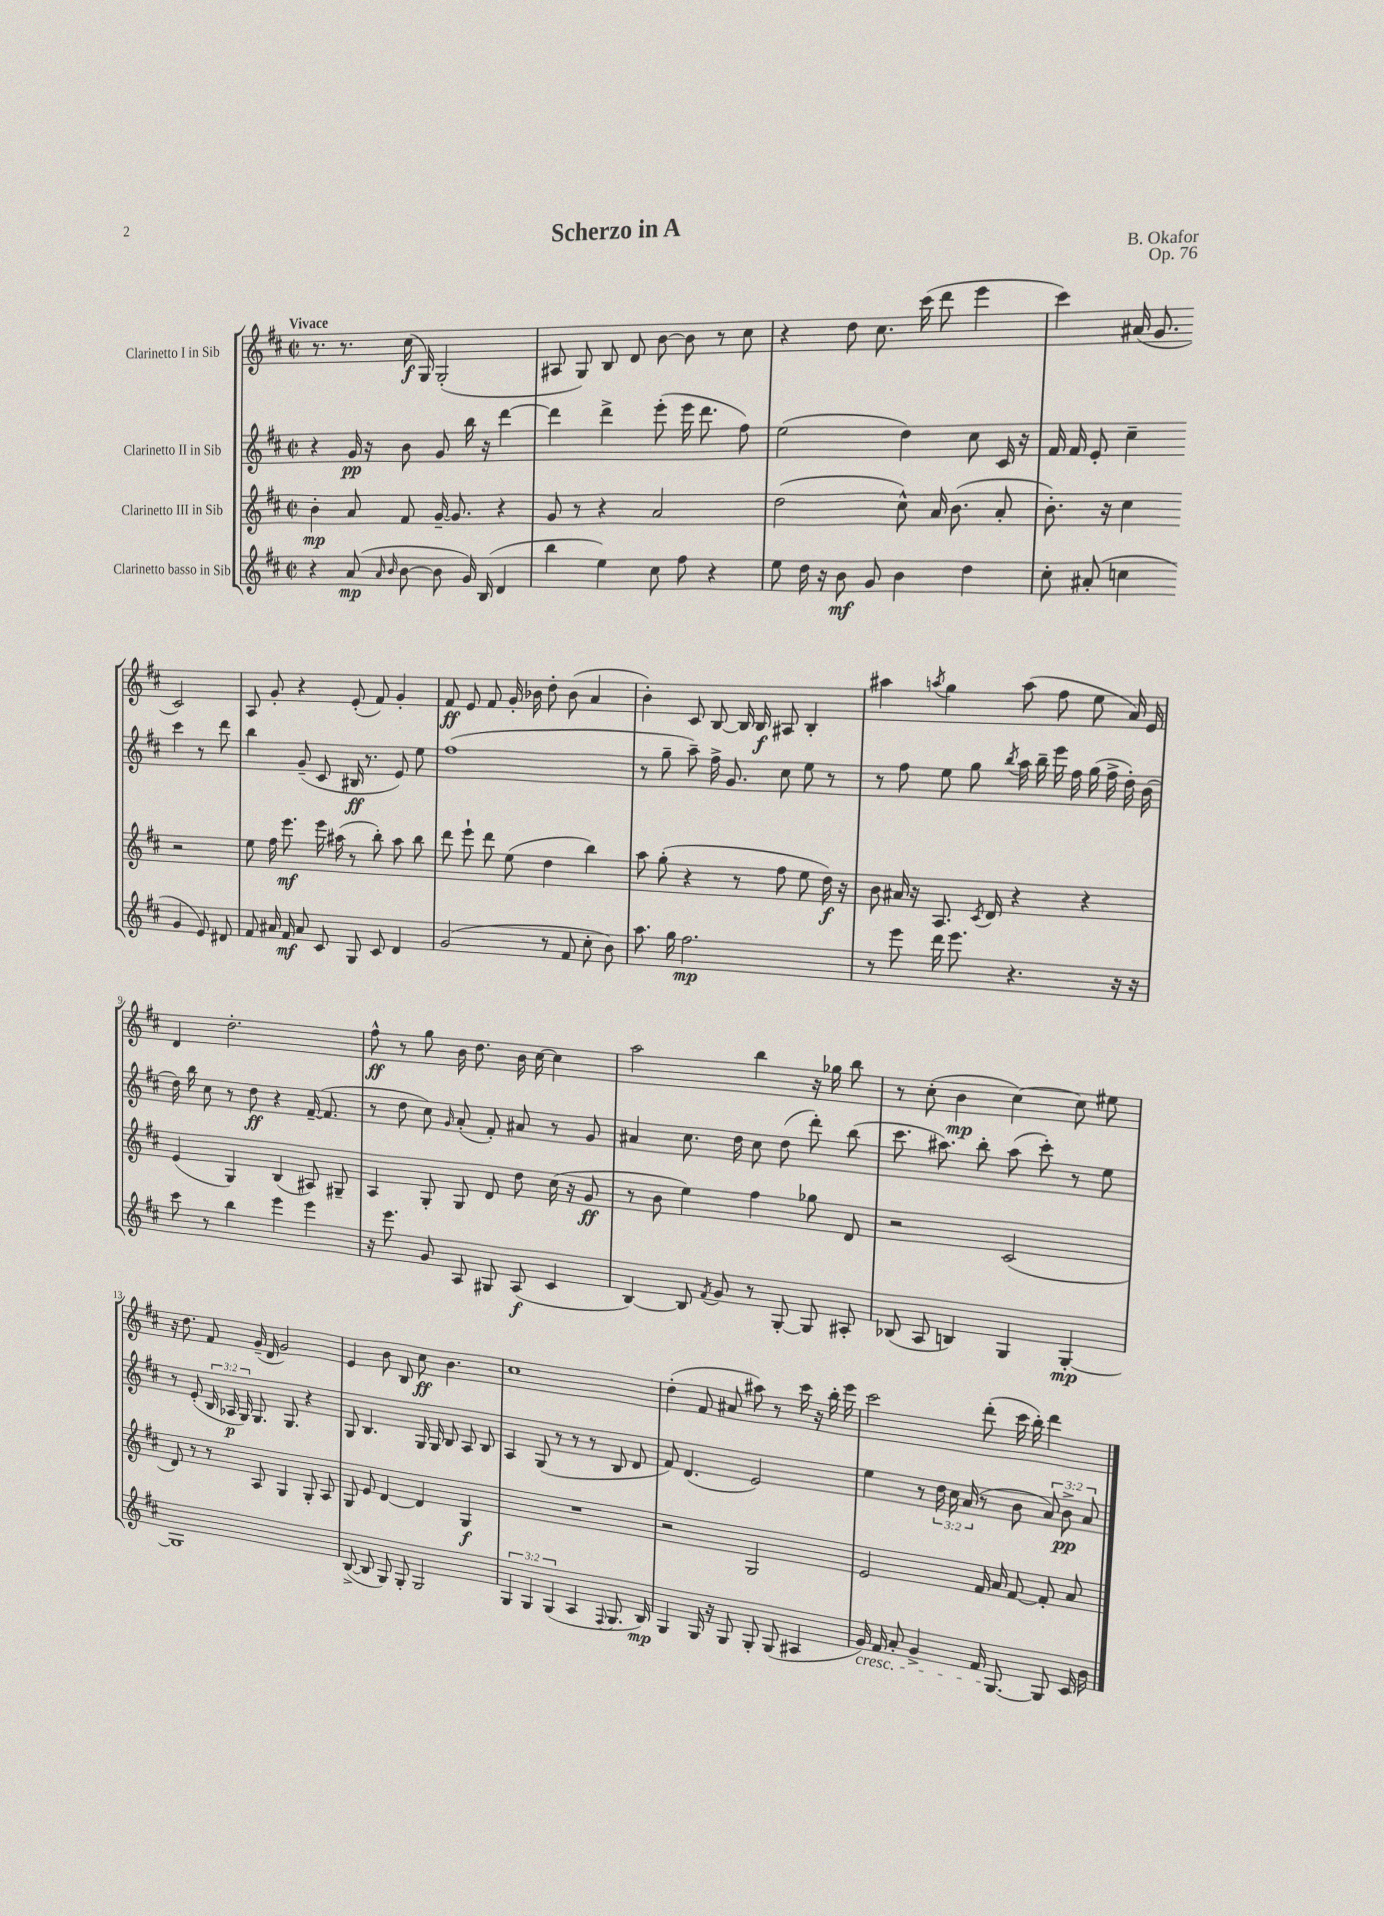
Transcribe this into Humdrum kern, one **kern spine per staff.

**kern	**dynam	**kern	**dynam	**kern	**dynam	**kern	**dynam
*part4	*part4	*part3	*part3	*part2	*part2	*part1	*part1
*staff4	*staff4	*staff3	*staff3	*staff2	*staff2	*staff1	*staff1
*I"Clarinetto basso in Sib	*	*I"Clarinetto III in Sib	*	*I"Clarinetto II in Sib	*	*I"Clarinetto I in Sib	*
*clefG2	*	*clefG2	*	*clefG2	*	*clefG2	*
*k[f#c#]	*	*k[f#c#]	*	*k[f#c#]	*	*k[f#c#]	*
*M2/2	*	*M2/2	*	*M2/2	*	*M2/2	*
*met(c|)	*	*met(c|)	*	*met(c|)	*	*met(c|)	*
=1	=1	=1	=1	=1	=1	=1	=1
!	!	!	!	!	!	!LO:TX:a:B:t=Vivace	!
4r	.	4b'\	mp	4r	.	8.r	.
.	.	.	.	.	.	8.r	.
(8a/	mp	8a/	.	16g/	pp	.	.
.	.	.	.	16r	.	.	.
16qqa/	.	.	.	.	.	.	.
16qqb/	.	.	.	.	.	.	.
[8b\	.	8f#/	.	8b\	.	(16cc#\	f
.	.	.	.	.	.	16G/)	.
8b\]	.	[16g~/	.	8g/	.	(2G'/	.
.	.	8.g/]	.	.	.	.	.
16g/)	.	.	.	16bb\	.	.	.
(16B/	.	.	.	16r	.	.	.
4d/	.	4r	.	[4ddd\	.	.	.
=2	=2	=2	=2	=2	=2	=2	=2
4bb\	.	8g/	.	4ddd\]	.	8A#X/	.
.	.	8r	.	.	.	8G/)	.
4ee\)	.	4r	.	4ddd^\	.	8B/	.
.	.	.	.	.	.	8d/	.
8cc#\	.	2a/	.	(8eee'\	.	[8b\	.
8ff#\	.	.	.	16eee\	.	8b\]	.
.	.	.	.	8.ddd\	.	.	.
4r	.	.	.	.	.	8r	.
.	.	.	.	8ff#\)	.	8cc#\	.
=3	=3	=3	=3	=3	=3	=3	=3
8ee\	.	(2dd\	.	(2ee\	.	4r	.
16dd\	.	.	.	.	.	.	.
16r	.	.	.	.	.	.	.
8b\	mf	.	.	.	.	8dd\	.
8g/	.	.	.	.	.	8.cc#\	.
4b\	.	8cc#^^\)	.	4dd\)	.	.	.
.	.	.	.	.	.	(16ccc#\	.
.	.	16a/	.	.	.	8ddd\	.
.	.	(8.b\	.	.	.	.	.
4dd\	.	.	.	8cc#\	.	4eee\	.
.	.	8a'/	.	16c#/	.	.	.
.	.	.	.	16r	.	.	.
=4	=4	=4	=4	=4	=4	=4	=4
8cc#'\	.	8.b'\)	.	16f#/	.	4ccc#\)	.
.	.	.	.	16f#/	.	.	.
(8a#X'/	.	.	.	8e'/	.	.	.
.	.	16r	.	.	.	.	.
4ccn\	.	4cc#\	.	4cc#~\	.	(16a#X/	.
.	.	.	.	.	.	8.g/	.
4g/	.	2r	.	4ccc#\	.	2c#/)	.
8e/)	.	.	.	8r	.	.	.
8d#X/	.	.	.	8ddd\	.	.	.
!!LO:LB:g=z
=5	=5	=5	=5	=5	=5	=5	=5
8f#/	.	8ee\	.	4bb\	.	8A/	.
16a#X/	.	16ff#\	.	.	.	8g'/	.
16f#/	mf	8.eee\	mf	.	.	.	.
8a#/	.	.	.	(8g~/	.	4r	.
8c#/	.	16eee\	.	8c#/	.	.	.
.	.	(16aa#X\	.	.	.	.	.
8G/	.	8r	.	16B#X/	ff	(8e'/	.
.	.	.	.	8.r	.	.	.
8c#/	.	8bb'\)	.	.	.	8f#/)	.
4d/	.	8aa#\	.	8e/)	.	4g'/	.
.	.	8bb\	.	8ee\	.	.	.
=6	=6	=6	=6	=6	=6	=6	=6
(2g/	.	8ddd\	.	(1ff#	.	8f#/	ff
.	.	8eee`\	.	.	.	8e/	.
.	.	8ddd\	.	.	.	8f#/	.
.	.	(8ee\	.	.	.	16g'/	.
.	.	.	.	.	.	16b-X\	.
8r	.	4dd\	.	.	.	8dd'\	.
8f#/	.	.	.	.	.	(8b-\	.
8cc#'\	.	4bb\)	.	.	.	4a/	.
8b\)	.	.	.	.	.	.	.
=7	=7	=7	=7	=7	=7	=7	=7
8.aa\	.	8aa\	.	8r	.	4b'\)	.
.	.	(8gg'\	.	8gg~\	.	.	.
16gg\	.	.	.	.	.	.	.
2.ff#\	mp	4r	.	8aa~\)	.	8c#/	.
.	.	.	.	16ff#^\	.	[8B/	.
.	.	.	.	8.g/	.	.	.
.	.	8r	.	.	.	16B/]	.
.	.	.	.	.	.	16B/	f
.	.	8ff#\	.	8cc#\	.	8A#X/	.
.	.	8ee\	.	8ee\	.	4B'/	.
.	.	16dd\)	f	8r	.	.	.
.	.	16r	.	.	.	.	.
=8	=8	=8	=8	=8	=8	=8	=8
8r	.	8b\	.	8r	.	4aa#X\	.
8eee\	.	16a#X/	.	8ff#\	.	.	.
.	.	16r	.	.	.	.	.
.	.	.	.	.	.	8qaan/	.
16ddd\	.	8.A/	.	8ee\	.	4gg\	.
8.eee\	.	.	.	.	.	.	.
.	.	.	.	8gg\	.	.	.
.	.	8qc#/	.	.	.	.	.
.	.	16d/	.	.	.	.	.
.	.	.	.	8qbb/	.	.	.
4.r	.	4r	.	16aa\	.	(8aa\	.
.	.	.	.	16bb~\	.	.	.
.	.	.	.	16eee\	.	8ff#\	.
.	.	.	.	16ff#\	.	.	.
.	.	4r	.	(16gg\	.	8ee\	.
.	.	.	.	16ff#^\	.	.	.
16r	.	.	.	16dd'\)	.	16a/)	.
16r	.	.	.	(16b\	.	16e/	.
!!LO:LB:g=z
=9	=9	=9	=9	=9	=9	=9	=9
8ccc#\	.	(4e/	.	16dd\)	.	4d/	.
.	.	.	.	16bb\	.	.	.
8r	.	.	.	8cc#\	.	.	.
4bb\	.	4G/)	.	8r	.	2.dd'\	.
.	.	.	.	8dd\	ff	.	.
4eee\	.	(4B/	.	4r	.	.	.
4eee\	.	8A#X/)	.	([16f#~/	.	.	.
.	.	.	.	8.f#/]	.	.	.
.	.	8G#X~/	.	.	.	.	.
=10	=10	=10	=10	=10	=10	=10	=10
16r	.	4A/	.	8r	.	8ff#^^\	ff
8.eee\	.	.	.	.	.	.	.
.	.	.	.	8dd\	.	8r	.
8g/	.	8G'/	.	8cc#\)	.	8gg\	.
.	.	.	.	16qqg/	.	.	.
8A/	.	8G/	.	(8a'/	.	16b\	.
.	.	.	.	.	.	8.dd\	.
8G#X/	.	8d/	.	8f#'/)	.	.	.
(8A/	f	8dd\	.	8a#X/	.	16b\	.
.	.	.	.	.	.	[16cc#\	.
4c#/	.	(16cc#\	.	8r	.	4cc#\]	.
.	.	16r	.	.	.	.	.
.	.	8g/	ff	8g/	.	.	.
=11	=11	=11	=11	=11	=11	=11	=11
[4B/)	.	8r	.	4a#X/	.	2aa\	.
.	.	8b\	.	.	.	.	.
8B/]	.	4ee\)	.	8.cc#\	.	.	.
8qf#/	.	.	.	.	.	.	.
8g/	.	.	.	.	.	.	.
.	.	.	.	16dd\	.	.	.
8r	.	4ff#\	.	8cc#\	.	4bb\	.
[8G'/	.	.	.	(8dd\	.	.	.
8G/]	.	8gg-X\	.	8ddd'\)	.	16r	.
.	.	.	.	.	.	16gg-X\	.
8A#X'/	.	8d/	.	(8bb\	.	8bb\	.
=12	=12	=12	=12	=12	=12	=12	=12
(8B-X/	.	2r	.	8.ccc#\	.	8r	.
8A/	.	.	.	.	.	(8cc#'\	.
.	.	.	.	8.aa#X\)	.	.	.
4Bn/)	.	.	.	.	.	4b\	mp
.	.	.	.	8bb'\	.	.	.
4G/	.	(2c#/	.	(8aa#\	.	[4cc#\)	.
.	.	.	.	8ccc#'\)	.	.	.
[4G'/	mp	.	.	8r	.	8cc#\]	.
.	.	.	.	8ee\	.	8ee#X\	.
!!LO:LB:g=z
=13	=13	=13	=13	=13	=13	=13	=13
1G]	.	8d/)	.	8r	.	16r	.
.	.	.	.	.	.	8.dd\	.
.	.	8r	.	(8e'/	.	.	.
.	.	8r	.	24B/	.	8f#/	.
.	.	.	.	24A-X/	p	.	.
.	.	.	.	24G/)	.	.	.
.	.	8A/	.	8.G/	.	(16g~/	.
.	.	.	.	.	.	16d/	.
.	.	4G/	.	.	.	2g/)	.
.	.	.	.	8.G/	.	.	.
.	.	8G'/	.	4r	.	.	.
.	.	8A/	.	.	.	.	.
=14	=14	=14	=14	=14	=14	=14	=14
([8B^/	.	8G/	.	8G/	.	4e/	.
8B/]	.	8e/	.	4.B/	.	.	.
8G/)	.	[4d/	.	.	.	8b\	.
8G'/	.	.	.	.	.	8B/	.
2G/	.	4d/]	.	16G/	.	8cc#\	ff
.	.	.	.	16G/	.	.	.
.	.	.	.	8B/	.	4.b\	.
.	.	4G/	f	8A/	.	.	.
.	.	.	.	8B/	.	.	.
=15	=15	=15	=15	=15	=15	=15	=15
6G/	.	1r	.	4A/	.	1cc#	.
6G/	.	.	.	.	.	.	.
.	.	.	.	(8G/	.	.	.
(6G/	.	.	.	.	.	.	.
.	.	.	.	8r	.	.	.
4A/	.	.	.	8r	.	.	.
.	.	.	.	8r	.	.	.
8qqF#/	.	.	.	.	.	.	.
8.G/	.	.	.	8B/	.	.	.
.	.	.	.	8d/	.	.	.
16B/)	mp	.	.	.	.	.	.
=16	=16	=16	=16	=16	=16	=16	=16
4G/	.	2r	.	8f#/)	.	(4dd'\	.
.	.	.	.	(4.d/	.	.	.
16G/	.	.	.	.	.	8f#/	.
16r	.	.	.	.	.	.	.
8G/	.	.	.	.	.	8a#X/	.
8G'/	.	2G/	.	2e/)	.	8aa#X\)	.
(8G/	.	.	.	.	.	8r	.
4A#X/	.	.	.	.	.	16ccc#\	.
.	.	.	.	.	.	16r	.
.	.	.	.	.	.	16bb'\	.
.	.	.	.	.	.	16eee\	.
=17	=17	=17	=17	=17	=17	=17	=17
!LO:TX:b:i:t=cresc.	!	!	!	!	!	!	!
16g/)	.	2e/	.	4ee\	.	2ccc#\	.
16f#/	.	.	.	.	.	.	.
8a'/	.	.	.	.	.	.	.
4g^/	.	.	.	8r	.	.	.
.	.	.	.	24dd\	.	.	.
.	.	.	.	24cc#\	.	.	.
.	.	.	.	(24a/	.	.	.
16f#/	.	16f#/	.	8r	.	(8ddd'\	.
[8.G/	.	16a/	.	.	.	.	.
.	.	[8f#/	.	8b\	.	16ccc#\	.
.	.	.	.	.	.	16bb'\)	.
8G/]	.	8f#'/]	.	12a/)	.	4ddd\	.
.	.	.	.	12b^\	pp	.	.
16c#/	.	8a/	.	.	.	.	.
.	.	.	.	12a/	.	.	.
16b\	.	.	.	.	.	.	.
==	==	==	==	==	==	==	==
*-	*-	*-	*-	*-	*-	*-	*-
